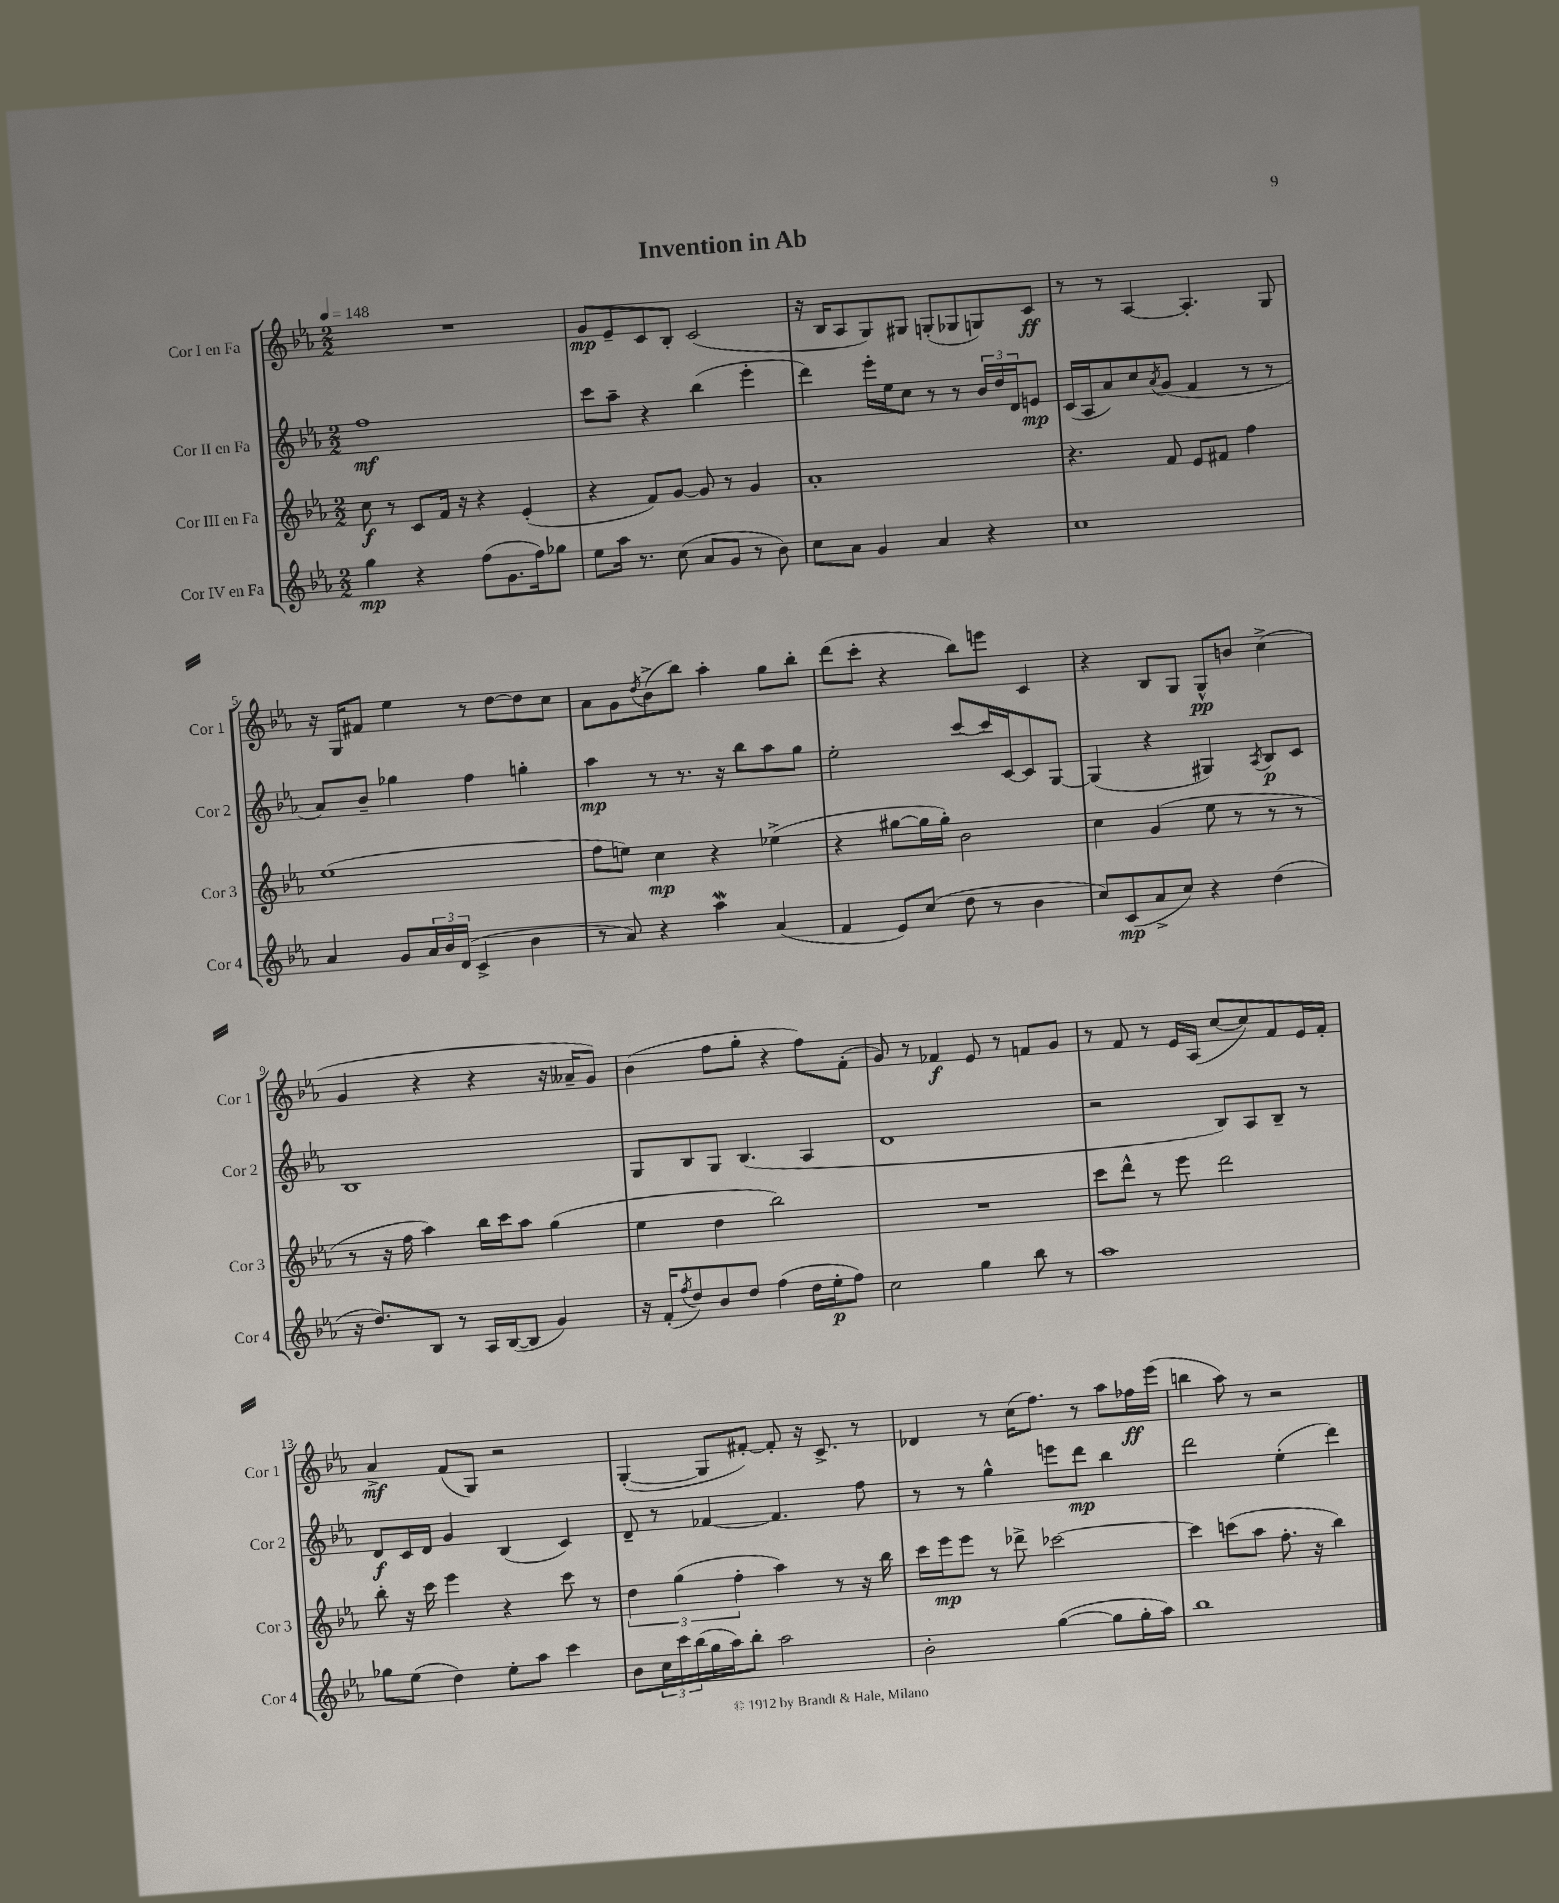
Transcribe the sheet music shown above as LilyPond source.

\header { title = "Invention in Ab" }
<<
\new StaffGroup <<
\new Staff = "s0" \with { instrumentName = "Cor I en Fa" shortInstrumentName = "Cor 1" } {
    \clef treble \key ees \major \numericTimeSignature \time 2/2 \tempo 4 = 148
    R1 |
    g'8\mp ees'8-- c'8 bes8-. c'2( |
    r16 bes16 aes8 g8) gis8 g8-.( ges8 g8) c'8\ff |
    r8 r8 aes4~ aes4.-. g8 |
    r16 g16 fis'8 ees''4 r8 d''8~ d''8 c''8 |
    aes'8 g'8 \acciaccatura { d''8 } bes'8->( bes''8) aes''4-. g''8 bes''8-. |
    d'''8( c'''8-. r4 bes''8) e'''8 c'4 |
    r4 bes8 g8 g8-^\pp b'8 c''4->( |
    g'4 r4 r4 r16 aeses'16-- g'8) |
    bes'4( f''8 g''8-. r4 f''8) f'8-.( |
    g'8) r8 fes'4\f ees'8 r8 f'8 g'8 |
    r8 f'8 r8 ees'16 aes16( c''8~ c''8) f'8 ees'16 f'16-. |
    aes'4->\mf f'8( g8) r2 |
    g4~-.( g8 fis'8~-.) fis'8-. r16 c'8.-> r8 |
    des'4 r8 c''16( f''8.) r8 aes''8 fes''16\ff ees'''16( |
    b''4 aes''8) r8 r2 \bar "|." |
}
\new Staff = "s1" \with { instrumentName = "Cor II en Fa" shortInstrumentName = "Cor 2" } {
    \clef treble \key ees \major \numericTimeSignature \time 2/2
    f''1\mf |
    c'''8 aes''8-- r4 bes''4( ees'''4-. |
    d'''4) ees'''16-. ees''16 c''8 r8 r8 \tuplet 3/2 { bes'16 d''16 d'16 } e'8\mp |
    c'16( aes16 aes'8) c''8 \acciaccatura { aes'8 } g'8( f'4 r8 r8 |
    aes'8) bes'8-- ges''4 f''4 g''4-. |
    aes''4\mp r8 r8. r16 bes''8 aes''8 g''8 |
    ees''2-. c'''8~ c'''16 c'16~ c'8 g8~ |
    g4( r4 gis4) \acciaccatura { aes8 } bes8\p c'8 |
    bes1 |
    g8 bes8 g8 bes4.( aes4 |
    d'1 |
    r2 bes8) aes8 bes8-- r8 |
    d'8\f c'16 d'16 g'4 bes4( c'4) |
    d'8-- r8 fes'4~ fes'4. f''8 |
    r8 r8 g''4-^ e'''8 d'''8\mp bes''4 |
    d'''2 ees''4-.( d'''4) \bar "|." |
}
\new Staff = "s2" \with { instrumentName = "Cor III en Fa" shortInstrumentName = "Cor 3" } {
    \clef treble \key ees \major \numericTimeSignature \time 2/2
    c''8\f r8 c'8 f'16 r16 r4 ees'4-.( |
    r4 f'8) g'8~ g'8 r8 g'4 |
    aes'1-. |
    r4. f'8 ees'8 fis'8 f''4 |
    ees''1( |
    f''8 e''8) c''4\mp r4 ees''4->( |
    r4 gis''8~ gis''16 gis''16-.) bes'2 |
    c''4 g'4( ees''8 r8 r8 r8 |
    r8 r16 f''16 aes''4) bes''16 c'''16 aes''8 g''4( |
    ees''4 d''4 bes''2) |
    R1 |
    c'''8 d'''8-^ r8 ees'''8 d'''2 |
    bes''8-. r16 c'''16 ees'''4 r4 c'''8 r8 |
    \tuplet 3/2 { d''4 g''4( f''4-. } aes''4) r8 r16 bes''16 |
    c'''16 ees'''16\mp ees'''8 r8 des'''8-> ces'''2~ |
    ces'''4 c'''8( aes''8 f''8.-. r16 bes''4) \bar "|." |
}
\new Staff = "s3" \with { instrumentName = "Cor IV en Fa" shortInstrumentName = "Cor 4" } {
    \clef treble \key ees \major \numericTimeSignature \time 2/2
    g''4\mp r4 f''8( g'8. f''16) ges''8 |
    ees''8 aes''16 r8. c''8( aes'8 g'8 r8 bes'8) |
    c''8 aes'8 g'4 aes'4 r4 |
    c''1 |
    aes'4 g'8 \tuplet 3/2 { aes'16 bes'16 d'16( } c'4-> bes'4 |
    r8 aes'8) r4 aes''4\mordent aes'4( |
    f'4 ees'8) c''8( d''8 r8 bes'4 |
    c''8) c'8\mp( aes'8-> c''8) r4 d''4( |
    r16 d''8.) bes8 r8 aes16 bes16~( bes8 g'4) |
    r16 f'16-.( \acciaccatura { f''8 } d''8) bes'8 d''8 f''4( d''16 ees''16-.\p f''8) |
    c''2 g''4 bes''8 r8 |
    aes''1 |
    ges''8 ees''8( d''4) ees''8-. aes''8 c'''4 |
    bes'8 \tuplet 3/2 { c''16 c'''16 bes''16( } g''16 aes''16) bes''8-. aes''2 |
    bes'2-. g''4~( g''8 g''16-. aes''16) |
    bes''1 \bar "|." |
}
>>
>>
